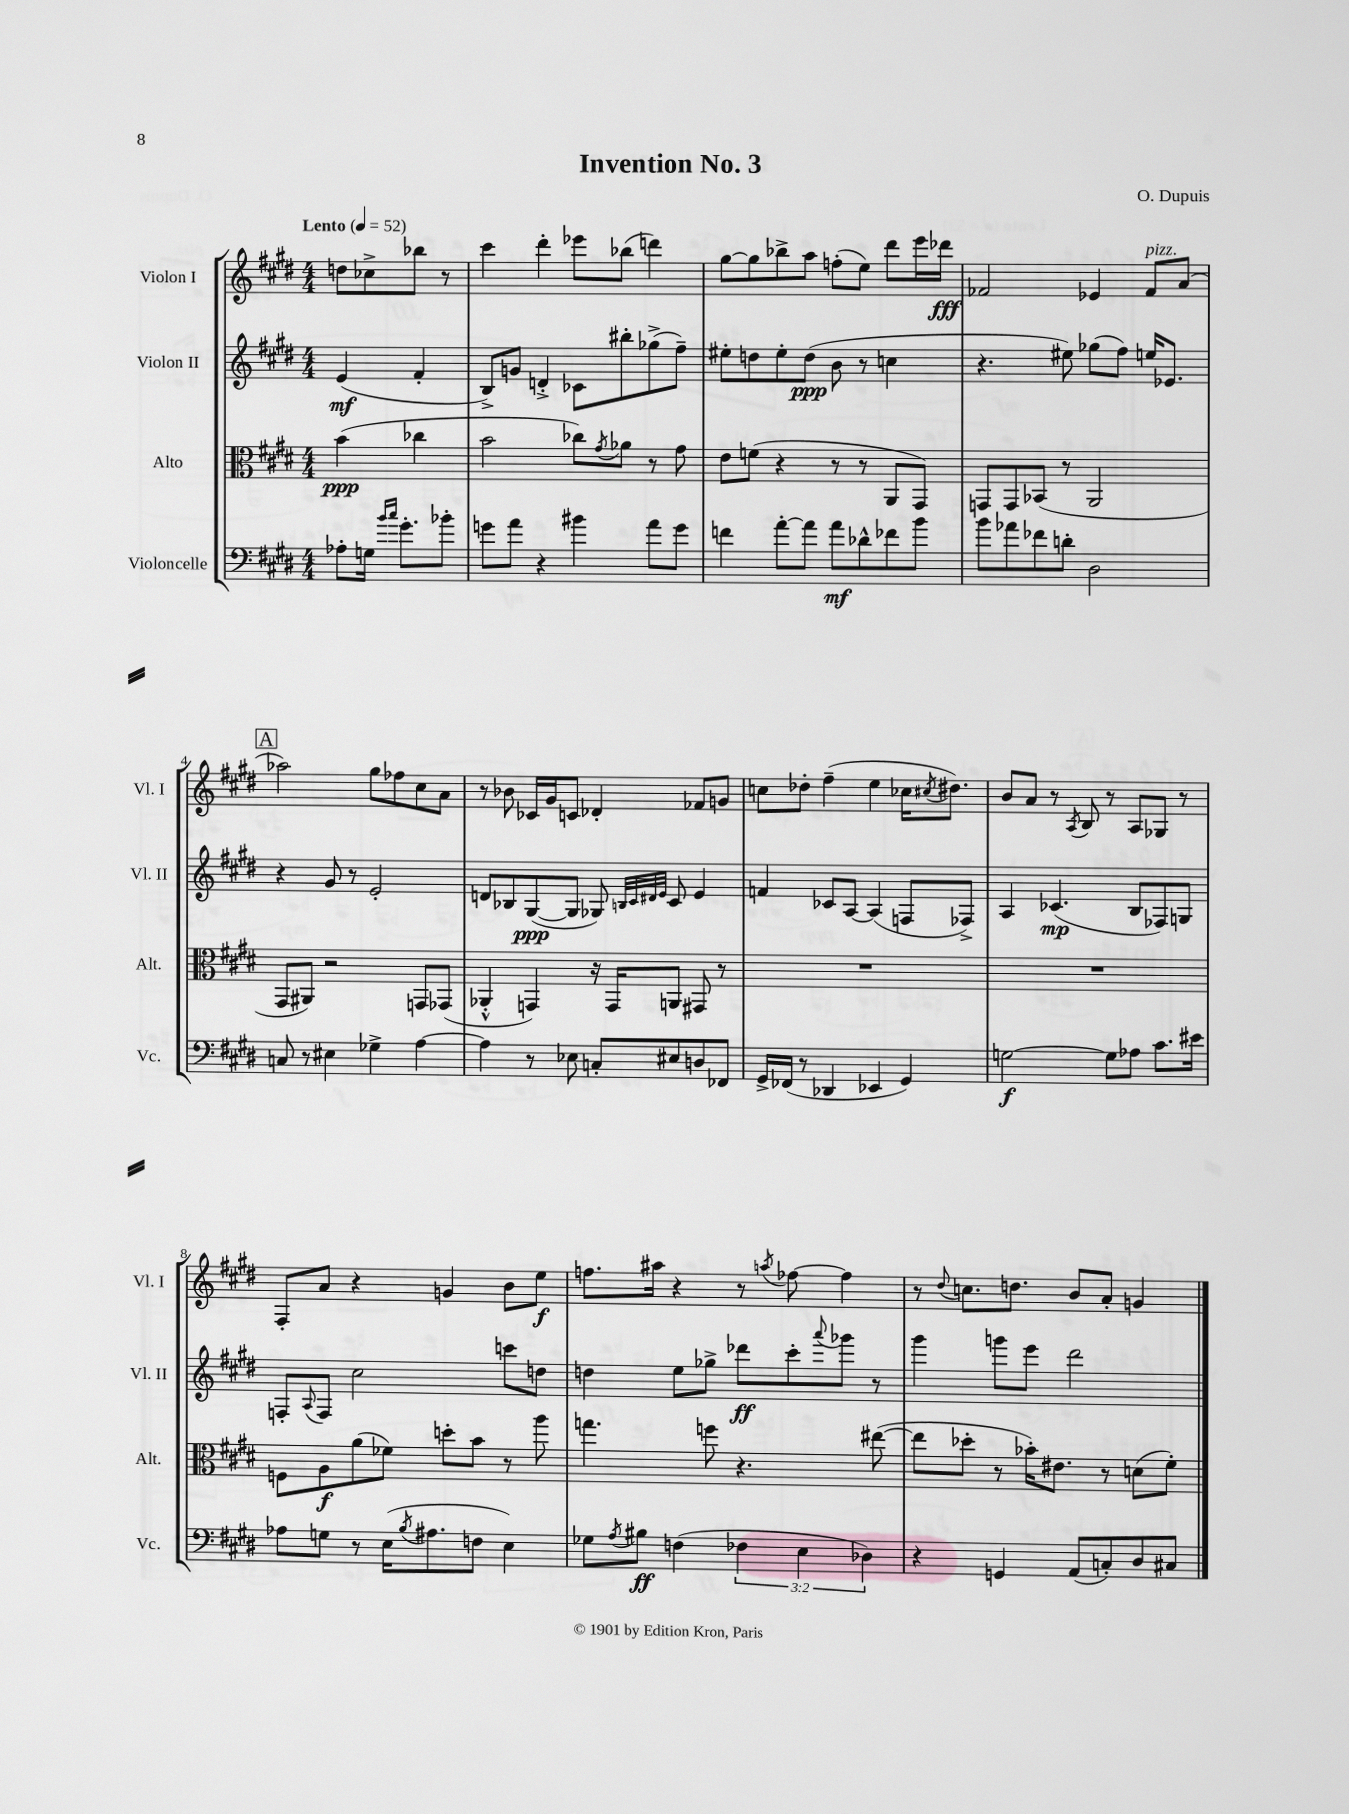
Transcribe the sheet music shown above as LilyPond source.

\header { title = "Invention No. 3" composer = "O. Dupuis" }
<<
\new StaffGroup <<
\new Staff = "s0" \with { instrumentName = "Violon I" shortInstrumentName = "Vl. I" } {
    \clef treble \key e \major \numericTimeSignature \time 4/4 \partial 2 \tempo "Lento" 4 = 52
    d''8 ces''8-> bes''8 r8 |
    cis'''4 dis'''4-. ees'''8 bes''8( d'''4) |
    gis''8~ gis''8 bes''8-> a''8 f''8-.( e''8) dis'''8 e'''16 des'''16\fff |
    fes'2 ees'4 fes'8^\markup { \italic "pizz." } a'8( |
    \mark \markup { \box "A" } aes''2) gis''8 fes''8 cis''8 a'8 |
    r8 bes'8 ces'16 gis'16 c'8 des'4-. fes'8 g'8 |
    c''8 des''8-. fis''4--( e''4 ces''16 \acciaccatura { cis''8 } dis''8.) |
    b'8 a'8 r8 \acciaccatura { a8 } b8 r8 a8 ges8 r8 |
    fis8-. a'8 r4 g'4 b'8 e''8\f |
    f''8. ais''16 r4 r8 \acciaccatura { a''8 } fes''8~ fes''4 |
    r8 \appoggiatura { dis''8 } c''8. d''8. b'8 a'8-. g'4 \bar "|." |
}
\new Staff = "s1" \with { instrumentName = "Violon II" shortInstrumentName = "Vl. II" } {
    \clef treble \key e \major \numericTimeSignature \time 4/4 \partial 2
    e'4\mf( fis'4-. |
    b8->) g'8 d'4-.-> ces'8 bis''8-. ges''8->( fis''8--) |
    eis''8-. d''8 eis''8-. d''8\ppp( b'8 r8 c''4 |
    r4. eis''8) ges''8( fis''8) e''16 ees'8. |
    \mark \markup { \box "A" } r4 gis'8 r8 e'2-. |
    d'8 bes8 gis8~\ppp( gis8 ges8) \grace { b32 cis'32 dis'32 e'32 } cis'8 e'4 |
    f'4 ces'8 a8~ a4( f8 fes8->) |
    a4 ces'4.\mp( b8 fes8) g8 |
    f8-. \appoggiatura { a8 } f8 cis''2 c'''8 d''8 |
    d''4 e''8 ges''8-> des'''8\ff cis'''8-. \appoggiatura { a'''8 } ges'''8 r8 |
    gis'''4 g'''8 e'''8 dis'''2 \bar "|." |
}
\new Staff = "s2" \with { instrumentName = "Alto" shortInstrumentName = "Alt." } {
    \clef alto \key e \major \numericTimeSignature \time 4/4 \partial 2
    b'4\ppp( ces''4 |
    b'2 ces''8) \acciaccatura { gis'8 } aes'8 r8 gis'8 |
    e'8 f'8( r4 r8 r8 a,8 gis,8) |
    g,8 g,8 bes,8( r8 a,2 |
    \mark \markup { \box "A" } gis,8 ais,8) r2 g,8 ges,8( |
    aes,4-.-^ g,4) r16 g,16 a,8 gis,8 r8 |
    R1 |
    R1 |
    f8 a8\f a'8( fes'8) d''8-. b'8 r8 a''8 |
    g''4. f''8 r4. eis''8~( |
    eis''8 des''8-. r8 bes'16-.) eis'8. r8 d'8( fis'8-.) \bar "|." |
}
\new Staff = "s3" \with { instrumentName = "Violoncelle" shortInstrumentName = "Vc." } {
    \clef bass \key e \major \numericTimeSignature \time 4/4 \override Staff.TupletNumber.text = #tuplet-number::calc-fraction-text \partial 2
    aes8-. g16 \grace { b'16 cis''16 } gis'8.-. bes'8-. |
    g'8 a'8 r4 bis'4 a'8 g'8 |
    f'4 a'8~-. a'8 a'8\mf des'8-^ fes'8 b'8 |
    b'8 aes'8 fes'8 d'8-. dis2 |
    \mark \markup { \box "A" } c8 r8 eis4 ges4-> a4~ |
    a4 r8 ees8 c8-. eis8 d8 fes,8 |
    gis,16-> fes,16( r8 des,4 ees,4 gis,4) |
    g2~\f g8 aes8 cis'8. eis'16 |
    aes8 g8 r8 e16( \acciaccatura { b8 } ais8. f8 e4) |
    ges8 \acciaccatura { a8 } bis8\ff f4( \tuplet 3/2 { fes4 e4 des4) } |
    r4 g,4 a,8( c8-.) dis8 cis8 \bar "|." |
}
>>
>>
